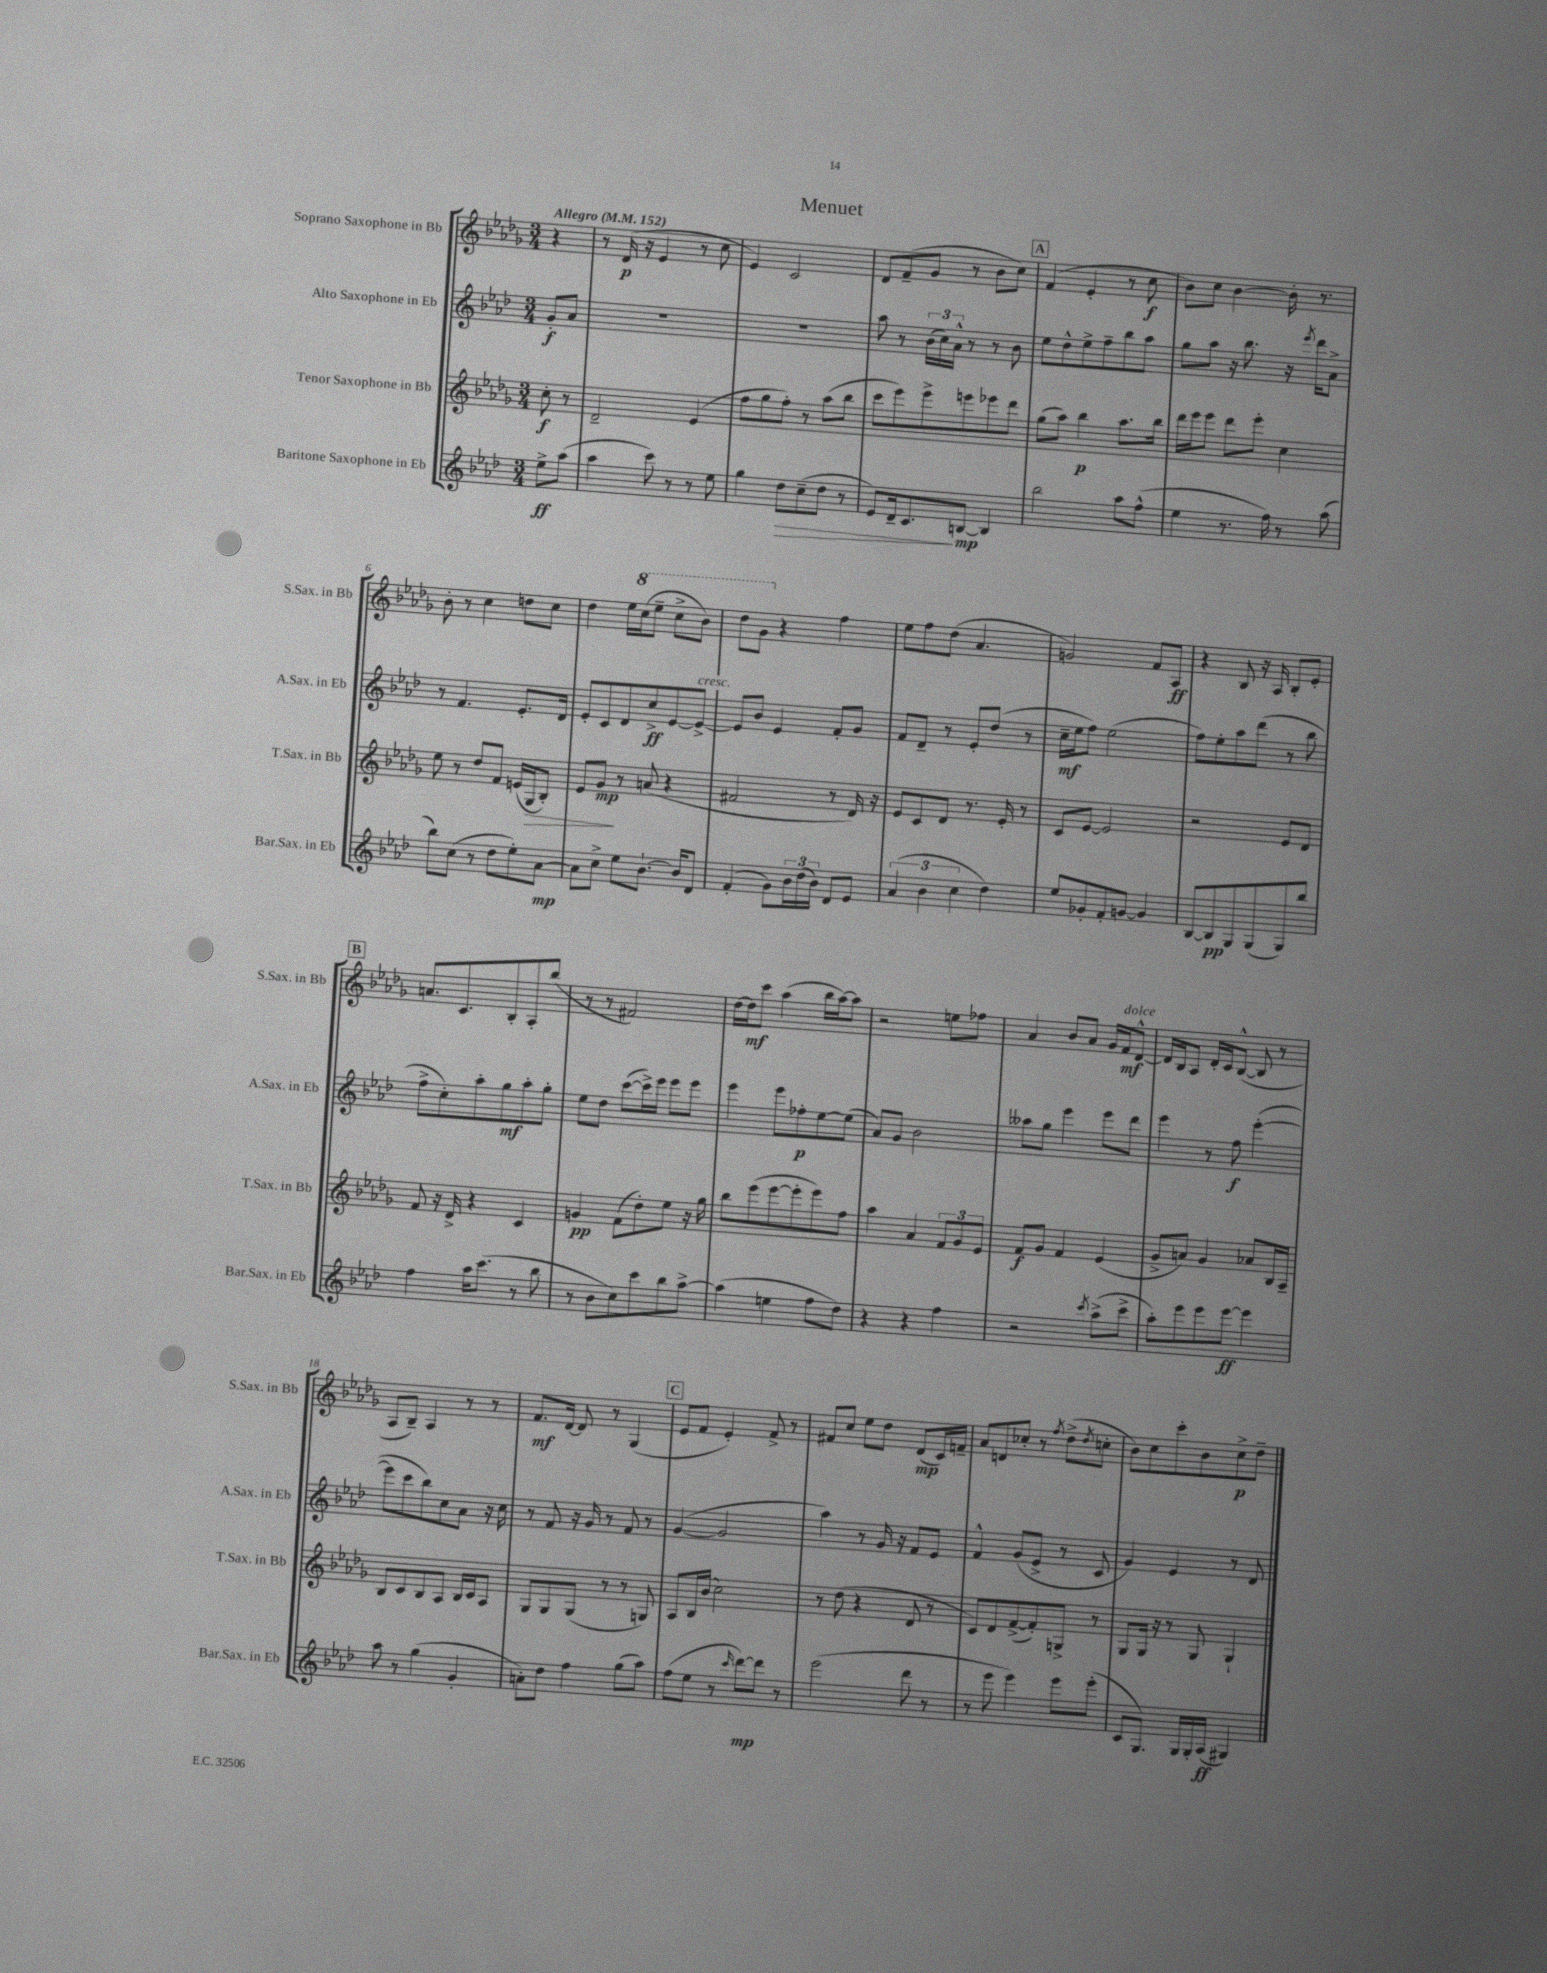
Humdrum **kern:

**kern	**kern	**kern	**kern
*staff4	*staff3	*staff2	*staff1
*clefG2	*clefG2	*clefG2	*clefG2
*k[b-e-a-d-]	*k[b-e-a-d-g-]	*k[b-e-a-d-]	*k[b-e-a-d-g-]
*M3/4	*M3/4	*M3/4	*M3/4
*MM152	*MM152	*MM152	*MM152
8ee-^	8cc'	8g'	4r
(8aa-	8r	8a-	.
=	=	=	=
4aa-	2d-~	2.r	8r
.	.	.	(16d-
.	.	.	16r
8ccc)	.	.	4e-
8r	.	.	.
8r	(4e-	.	8r
8ee-	.	.	8cc
=	=	=	=
4gg	8ff	2.r	4e-)
.	8gg-	.	.
8dd-	8ff')	.	2c
(8cc~	8r	.	.
8dd-	(8aa-	.	.
8r	8bb-	.	.
=	=	=	=
8e-)	8ccc	8aa-	8d-
16d-~	8eee-)	8r	(8f~
8.c	.	.	.
.	8eee-^	(24b-	8g-
.	.	24cc)	.
.	.	24a-^^	.
[8B	8eee	8r	8r
4B]	8eee-	8r	8b-
.	8ddd-	8b-	8cc)
=	=	=	=
2bb-	(8gg-	8ee-	(4f
.	8aa-)	8dd-^^	.
.	4bb-	8ee-^	4e-'
.	.	8ff~	.
8aa-	8.aa-	8bb-	8r
(8ff^^	.	8aa-	8cc
.	16bb-	.	.
=	=	=	=
4ee-	16ddd-	8gg	8b-)
.	16eee-	.	.
.	8eee-	8aa-	8cc
8.r	8ddd-	16r	[4b-
.	.	8.bb-	.
.	8eee-'	.	.
16ff)	.	.	.
8r	4cc	16r	16b-']
.	.	8qeee-	.
.	.	16ddd-	8.r
(8aa-	.	8a-^	.
=	=	=	=
8bb-)	8ee-	8r	8b-'
(8cc	8r	4.f	8r
8r	8dd-	.	4cc
8dd-	8f	.	.
8ee-')	(16e	8.e-'	8dd
.	16G-	.	.
[8a-	8B-')	.	8cc
.	.	16d-	.
=	=	=	=
8a-]	8e-	8e-'	4dd-
8cc^	8g-	8c	.
8ee-	8r	8d-	16ee-
.	.	.	(16ccc
[8.b-`	(8a	8cc^	8eee-~
.	4r	[8e-	8ccc^
16b-]	.	.	.
8d-	.	8e-^_	8bb-)
=	=	=	=
(4f'	2f#	8e-]	8ddd-
.	.	8b-	8gg-
8g)	.	4e-	4r
24b-	.	.	.
(24dd-	.	.	.
24b-)	.	.	.
8d-	8r	8f'	4ff
8e-	16d-)	8g	.
.	16r	.	.
=	=	=	=
(6a-	8e-	8f	8ee-
.	8c	8d-~	8ff
6b-	.	.	.
.	8d-	8r	(8dd-
6cc	.	.	.
.	8.r	8e-'	4.a-
4dd-)	.	(8dd-	.
.	16e-'	.	.
.	8r	8r	.
=	=	=	=
8ee-	8c	16cc~	2g)
.	.	16ee-	.
8g-'	[8e-	8ff)	.
8f'	2e-]	(2ee-	.
[8g	.	.	.
4g]	.	.	8f
.	.	.	8A-
=	=	=	=
[8B-	2r	8ff)	4r
8B-]	.	8ee-'	.
8G	.	8aa-	8B-
(8G	.	(8ddd-	16r
.	.	.	16A-
8G)	8e-	8r	8B-'
8bb-	8d-	8bb-	8e-'
=	=	=	=
4ff	8f	8ff^	8.a
.	16r	8cc')	.
.	16d-^	.	8.c
16aa-	4r	8aa-'	.
(8.ccc	.	.	.
.	.	8gg	8B-'
8r	4c	8aa-'	8A-'
8bb-	.	8gg'	(8bb-
=	=	=	=
8r	4g	8ee-	8r
8b-	.	8dd-	8r
8cc)	(8f	([8ccc	2f#)
8ccc	8dd-')	16ccc^])	.
.	.	16eee-	.
8bb-	8ee-	8eee-	.
[8aa-^	16r	8eee-	.
.	16gg-	.	.
=	=	=	=
(4aa-]	8bb-	4eee-	[16dd-
.	.	.	16dd-]
.	(8eee-	.	8ccc
4ee	[8eee-	8eee-	(4aa-
.	8eee-']	8ff-'	.
8ff	8eee-)	[8ee-	16bb-
.	.	.	[16aa-)
8dd-)	8ff	(8ee-]	8aa-]
=	=	=	=
4r	4aa-	8a-)	2r
.	.	8g	.
4r	4a-	2b-	.
4ff	12f	.	8ee
.	12g-	.	.
.	.	.	8ff-
.	12e-	.	.
=	=	=	=
2r	8f	8aa--	4a-
.	8g-	8gg	.
.	4f	4eee-	8b-
.	.	.	8a-
8qccc	.	.	.
(8aa-^	(4e-	8eee-	16g-
.	.	.	16f
8ccc^	.	8ddd-	[8d-^^
=	=	=	=
8aa-')	8g-^	4eee-	16d-]
.	.	.	16B-
8eee-	8a)	.	8A-
8eee-	4g-	8r	16d-'
.	.	.	16c
[8eee-	.	8ff	([8B-^^
4eee-]	8a-	([4eee-'	8B-]
.	16B-	.	8r
.	16A-~	.	.
=	=	=	=
8aa-	8B-	8eee-]	8A-
8r	8c	8ccc	8B-~)
(4gg	8B-	8bb-)	4A-
.	8A-	8cc	.
4g'	16B-	8a-	8r
.	16c	.	.
.	8A-	16r	8r
.	.	16cc	.
=	=	=	=
8a')	8G-	8r	8.f
8dd-	8G-	8f	.
.	.	.	[16d-
4ff	(8G-	16r	8d-]
.	.	16g	.
.	8r	8r	8r
(8gg	8r	8f	(4G-
8aa-)	8G)	8r	.
=	=	=	=
(8ff	8A-	([4g	8e-
8ee-	16B-	.	8f
.	(16b-	.	.
8r	2cc)	2g]	4e-')
16qqccc	.	.	.
[8ddd-)	.	.	.
8ddd-]	.	.	8f^
8r	.	.	8r
=	=	=	=
(2eee-	8r	4aa-)	8f#
.	(8dd-	.	8cc
.	4r	8r	8ee-
.	.	16g	8dd-
.	.	16r	.
8ddd-	8d-	8f	(8d-
8r	8r	8e-	16c)
.	.	.	16f~
=	=	=	=
8r	8c)	4f^^	8a-
8eee-	8d-	.	8d
4eee-)	([8f^	(8g	8cc-'
.	8f'])	8e-^	8r
.	.	.	8qff
8eee-	8G^	8r	(8dd-^
.	.	.	8qdd-
(8eee-'	8r	8c	8cc'
=	=	=	=
8c	8G-	4g)	8b-)
8.G)	16G-	.	8cc
.	16r	.	.
.	8r	4e-	8ccc'
16G	.	.	.
16G'	8G-	.	8b-
(16A-	.	.	.
4G#)	4G-`	8r	8cc^
.	.	8d-	8dd-~
==	==	==	==
*-	*-	*-	*-
